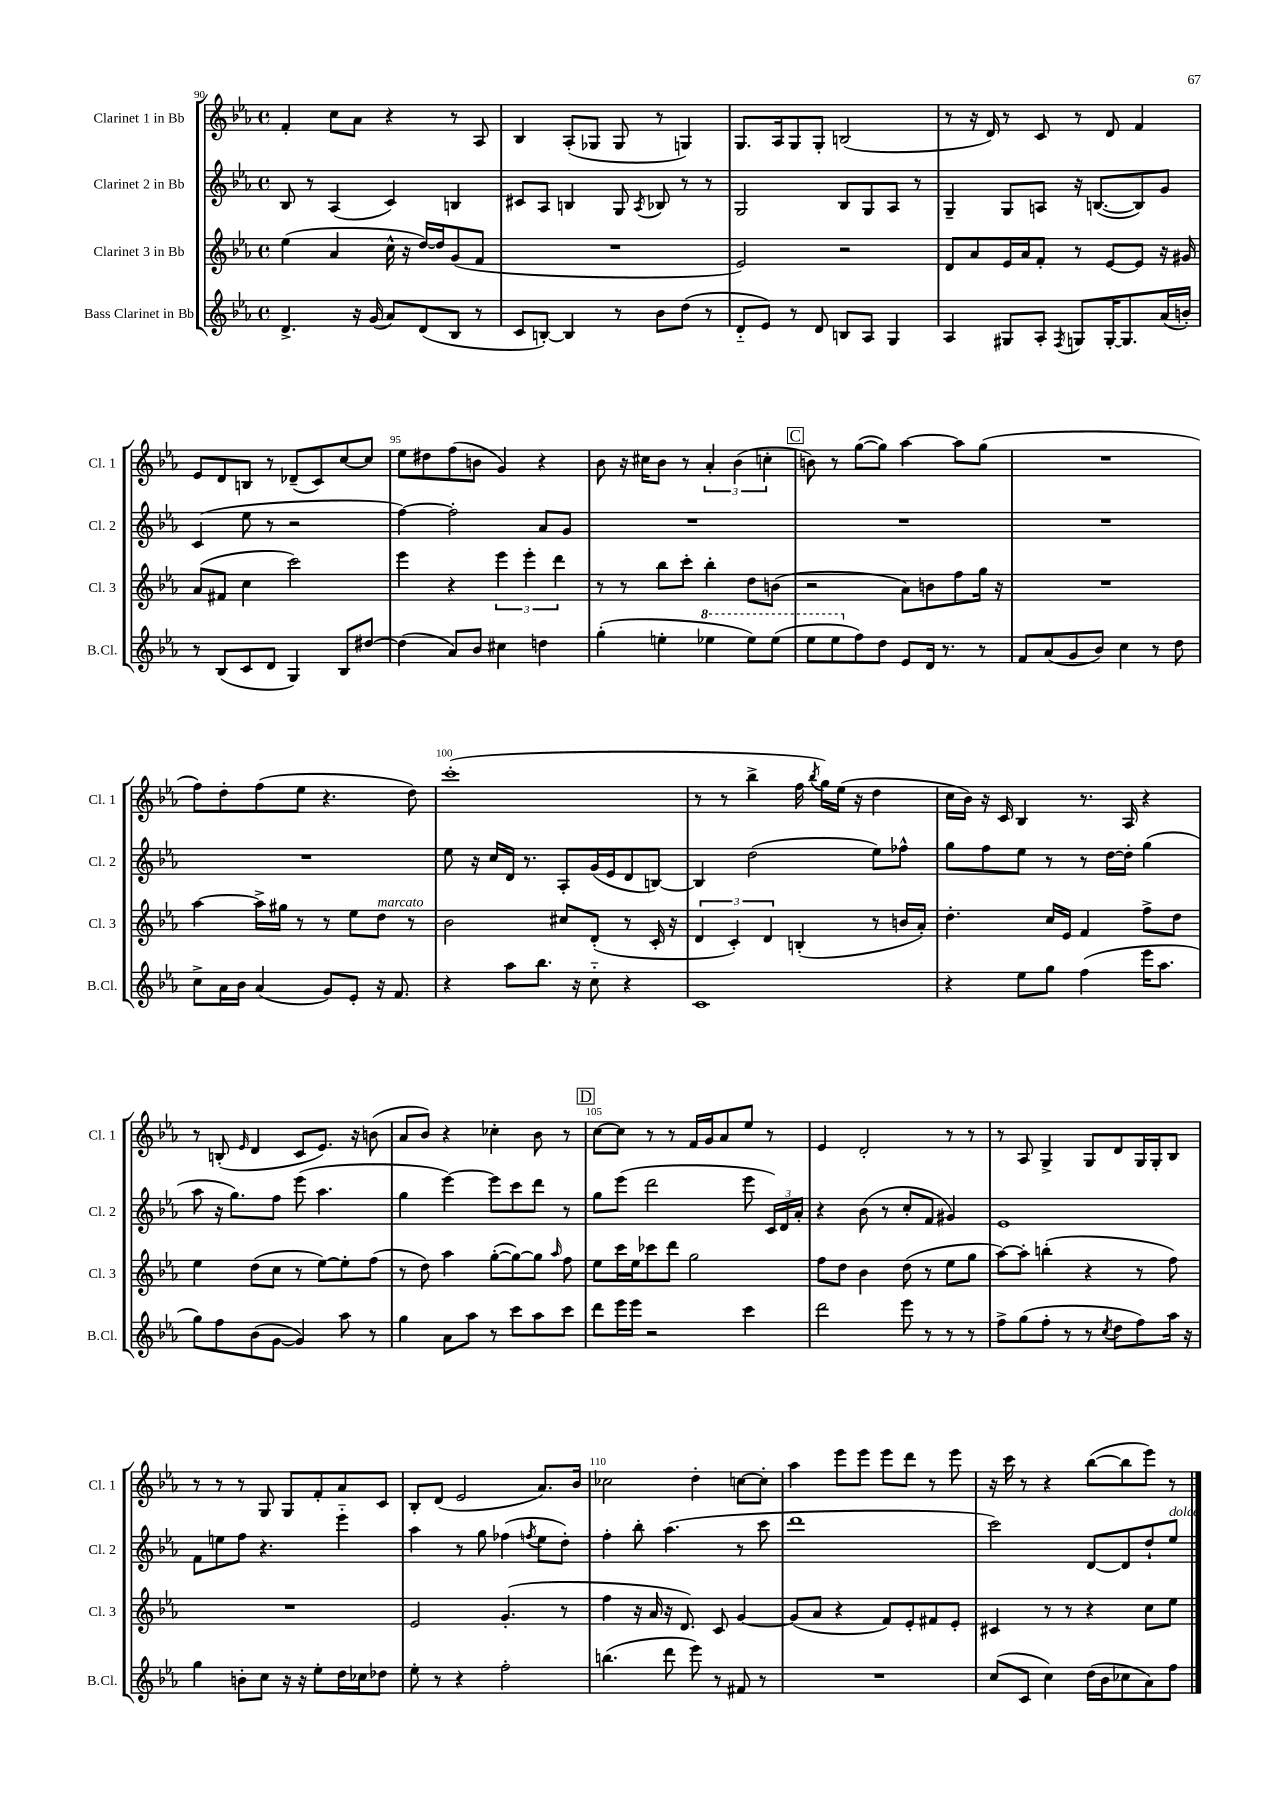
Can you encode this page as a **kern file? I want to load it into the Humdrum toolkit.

**kern	**kern	**kern	**kern
*part4	*part3	*part2	*part1
*staff4	*staff3	*staff2	*staff1
*I"Bass Clarinet in Bb	*I"Clarinet 3 in Bb	*I"Clarinet 2 in Bb	*I"Clarinet 1 in Bb
*I'B.Cl.	*I'Cl. 3	*I'Cl. 2	*I'Cl. 1
*clefG2	*clefG2	*clefG2	*clefG2
*k[b-e-a-]	*k[b-e-a-]	*k[b-e-a-]	*k[b-e-a-]
*M4/4	*M4/4	*M4/4	*M4/4
*met(c)	*met(c)	*met(c)	*met(c)
=90	=90	=90	=90
4.d^/	(4ee-\	8B-/	4f'/
.	.	8r	.
.	4a-/	(4A-/	8cc\L
16r	.	.	8a-\J
(16g/	.	.	.
8a-/L)	16cc^^\	4c/)	4r
.	16r	.	.
(8d/	[16dd/LL)	.	.
.	16dd/J]	.	.
8B-/J	(8g/	4Bn/	8r
8r	8f/J	.	8A-/
=91	=91	=91	=91
8c/L	1r	8c#X/L	4B-/
[8Bn'/J)	.	8A-/J	.
4B/]	.	4Bn/	(8A-'/L
.	.	.	8G-X/J
8r	.	8G/	8G-/
.	.	8qA-/	.
8b-\L	.	8B-X/	8r
(8dd\J	.	8r	4Gn/)
8r	.	8r	.
=92	=92	=92	=92
8d/L	2e-/)	2G/	8.G/L
8e-/J)	.	.	.
.	.	.	16A-/k
8r	.	.	8G/
8d/	.	.	8G'/J
8Bn/L	2r	8B-/L	(2Bn/
8A-/J	.	8G/	.
4G/	.	8A-/J	.
.	.	8r	.
=93	=93	=93	=93
4A-/	8d/L	4G~/	8r
.	8a-/	.	16r
.	.	.	16d/)
8G#X/L	16e-/L	8G/L	8r
.	16a-/J	.	.
8A-'/J	8f'/J	8An/J	8c/
8qF/	.	.	.
8Gn/L	8r	16r	8r
.	.	([8.Bn/L	.
[16G'/K	[8e-/L	.	8d/
8.G/]	.	.	.
.	8e-/J]	8B/])	4f/
(16a-/L	16r	8g/J	.
16bn'/JJ)	16g#X/	.	.
!!LO:LB:g=z
=94	=94	=94	=94
8r	(8a-/L	(4c/	8e-/L
(8B-/L	8f#X/J	.	8d/
8c/	4cc\	8ee-\	8Bn/J
8d/J	.	8r	8r
4G/)	2ccc\)	2r	(8d-X~/L
.	.	.	8c/)
8B-/L	.	.	[8cc/
[8dd#X/J	.	.	8cc/J]
=95	=95	=95	=95
(4dd#\]	4eee-\	[4ff\)	8ee-\L
.	.	.	8dd#X\
8a-/L)	4r	2ff'\]	(8ff\
8b-/J	.	.	8bn\J
4cc#X\	6eee-\	.	4g/)
.	6eee-'\	.	.
4ddn\	.	8a-/L	4r
.	6ddd\	.	.
.	.	8g/J	.
=96	=96	=96	=96
(4gg'\	8r	1r	8b-\
.	8r	.	16r
.	.	.	16cc#X\KL
4een'\	8bb-\L	.	8b-\J
.	8ccc'\J	.	8r
*8va	*	*	*
4eee-X\	4bb-'\	.	6a-'/
.	.	.	(6b-\
8eee-\L)	8dd\L	.	.
.	.	.	6ccn'\
(8eee-\J	(8bn\J	.	.
!!LO:REH:place=s1:t=C
=97	=97	=97	=97
8eee-\L	2r	1r	8bn\)
8eee-\	.	.	8r
*X8va	*	*	*
8ff\)	.	.	([8gg\L
8dd\J	.	.	8gg\J])
8e-/L	8a-\L)	.	[4aa-\
16d/Jk	8bn\	.	.
8.r	.	.	.
.	8ff\	.	8aa-\L]
8r	16gg\Jk	.	(8gg\J
.	16r	.	.
=98	=98	=98	=98
8f/L	1r	1r	1r
(8a-/	.	.	.
8g/	.	.	.
8b-/J)	.	.	.
4cc\	.	.	.
8r	.	.	.
8dd\	.	.	.
!!LO:LB:g=z
=99	=99	=99	=99
8cc^\L	[4aa-\	1r	8ff\L)
16a-\L	.	.	8dd'\
16b-\JJ	.	.	.
(4a-/	16aa-^\LL]	.	(8ff\
.	16gg#X\JJ	.	.
.	8r	.	8ee-\J
8g/L)	8r	.	4.r
8e-'/J	8ee-\L	.	.
!	!LO:TX:a:i:t=marcato	!	!
16r	8dd\J	.	.
8.f/	.	.	.
.	8r	.	8dd\)
=100	=100	=100	=100
4r	2b-\	8ee-\	(1ccc'
.	.	16r	.
.	.	16cc/LL	.
8aa-\L	.	16d/JJ	.
.	.	8.r	.
8.bb-\J	.	.	.
.	8cc#X/L	8A-'/L	.
16r	.	.	.
8cc\	(8d'/J	(16g/L	.
.	.	16e-/J	.
4r	8r	8d/	.
.	16c'/	[8Bn/J)	.
.	16r	.	.
=101	=101	=101	=101
1c	6d/	4B/]	8r
.	.	.	8r
.	6c'/)	.	.
.	.	(2dd\	4bb-^\
.	6d/	.	.
.	(4Bn'/	.	16ff\
.	.	.	8qbb-/
.	.	.	16gg\LL)
.	.	.	(16ee-\JJ
.	.	.	16r
.	8r	8ee-\L)	4dd\
.	16bn/LL	8ff-X^^\J	.
.	16a-'/JJ)	.	.
=102	=102	=102	=102
4r	4.dd'\	8gg\L	16cc\LL
.	.	.	16b-\JJ)
.	.	8ff\	16r
.	.	.	16c/
8ee-\L	.	8ee-\J	4B-/
8gg\J	16cc/LL	8r	.
.	16e-/JJ	.	.
(4ff\	4f/	8r	8.r
.	.	[16dd\LL	.
.	.	16dd'\JJ]	16A-/
16eee-\KL	8ff^\L	(4gg\	4r
8.aa-\J	.	.	.
.	8dd\J	.	.
!!LO:LB:g=z
=103	=103	=103	=103
8gg\L)	4ee-\	8aa-\	8r
8ff\	.	16r	(8Bn'/
.	.	8.gg\L)	.
.	.	.	16qqe-/
(8b-\	(8dd\L	.	4d/
[8g\J	8cc\J	8ff\J	.
4g/])	8r	(8eee-\	8c/L
.	[8ee-\L)	4.aa-\	8.e-/J)
8aa-\	8ee-'\]	.	.
.	.	.	16r
8r	(8ff\J	.	(8bn\
=104	=104	=104	=104
4gg\	8r	4gg\	8a-/L
.	8dd\)	.	8b-/J)
8a-\L	4aa-\	[4eee-\)	4r
8aa-\J	.	.	.
8r	([8gg'\L	8eee-\L]	4cc-X'\
8ccc\L	8gg\_)	8ccc\	.
8aa-\	8gg\J]	8ddd\J	8b-\
.	16qqaa-/	.	.
8ccc\J	8ff\	8r	8r
!!LO:REH:place=s1:t=D
=105	=105	=105	=105
8ddd\L	8ee-\L	8gg\L	[8cc\L
16eee-\L	16ccc\L	(8eee-\J	8cc\J]
16eee-\JJ	16ee-\J	.	.
2r	8ccc-X\	2ddd\	8r
.	8ddd\J	.	8r
.	2gg\	.	16f/LL
.	.	.	16g/J
.	.	.	8a-/
4ccc\	.	8eee-\	8ee-/J
.	.	24c/LL)	8r
.	.	24d/	.
.	.	24a-'/JJ	.
=106	=106	=106	=106
2ddd\	8ff\L	4r	4e-/
.	8dd\J	.	.
.	4b-\	(8b-\	2d'/
.	.	8r	.
8eee-\	(8dd\	8cc'/L	.
8r	8r	8f/J	.
8r	8ee-\L	4g#X/)	8r
8r	8gg\J	.	8r
=107	=107	=107	=107
8ff^\L	[8aa-\L)	1e-	8r
(8gg\	8aa-'\J]	.	8A-/
8ff'\J	(4bbn'\	.	4G^/
8r	.	.	.
8r	4r	.	8G/L
8qcc/	.	.	.
8dd\L	.	.	8d/
8ff\)	8r	.	16G/L
.	.	.	16G'/J
16aa-\Jk	8ff\)	.	8B-/J
16r	.	.	.
!!LO:LB:g=z
=108	=108	=108	=108
4gg\	1r	8f\L	8r
.	.	8een\	8r
8bn'\L	.	8ff\J	8r
8cc\J	.	4.r	8G/
16r	.	.	8G/L
16r	.	.	.
8ee-'\L	.	.	8f'/
16dd\L	.	4eee-\	8a-/
16cc-X\J	.	.	.
8dd-X\J	.	.	8c/J
=109	=109	=109	=109
8ee-'\	2e-/	4aa-\	8B-'/L
8r	.	.	(8d/J
4r	.	8r	2e-/
.	.	8gg\	.
2ff'\	(4.g'/	(4ff-X\	.
.	.	8qffn/	.
.	.	8ee-\L	8.a-/L)
.	8r	8dd'\J)	.
.	.	.	16b-/Jk
=110	=110	=110	=110
(4.bbn\	4ff\	4ff'\	2cc-X\
.	16r	8bb-'\	.
.	16a-/	.	.
8ddd\	16r	(4.aa-\	.
.	8.d/)	.	.
8eee-\)	.	.	4dd'\
8r	8c/	.	.
8f#X/	[4g/	8r	[8ccn\L
8r	.	8ccc\	8cc'\J]
=111	=111	=111	=111
1r	(8g/L]	1ddd	4aa-\
.	8a-/J	.	.
.	4r	.	8eee-\L
.	.	.	8eee-\J
.	8f/L)	.	8eee-\L
.	8e-'/	.	8ddd\J
.	8f#X/	.	8r
.	8e-'/J	.	8eee-\
=112	=112	=112	=112
(8cc/L	4c#X/	2ccc\)	16r
.	.	.	16ccc\
8c/J	.	.	8r
4cc\)	8r	.	4r
.	8r	.	.
(16dd\LL	4r	[8d/L	([8bb-\L
16b-\J	.	.	.
8cc-X\	.	8d/]	8bb-\]
8a-\)	8cc\L	8dd`/	8eee-\J)
!	!	!LO:TX:a:i:t=dolce	!
8ff\J	8ee-\J	8ee-/J	8r
==	==	==	==
*-	*-	*-	*-
